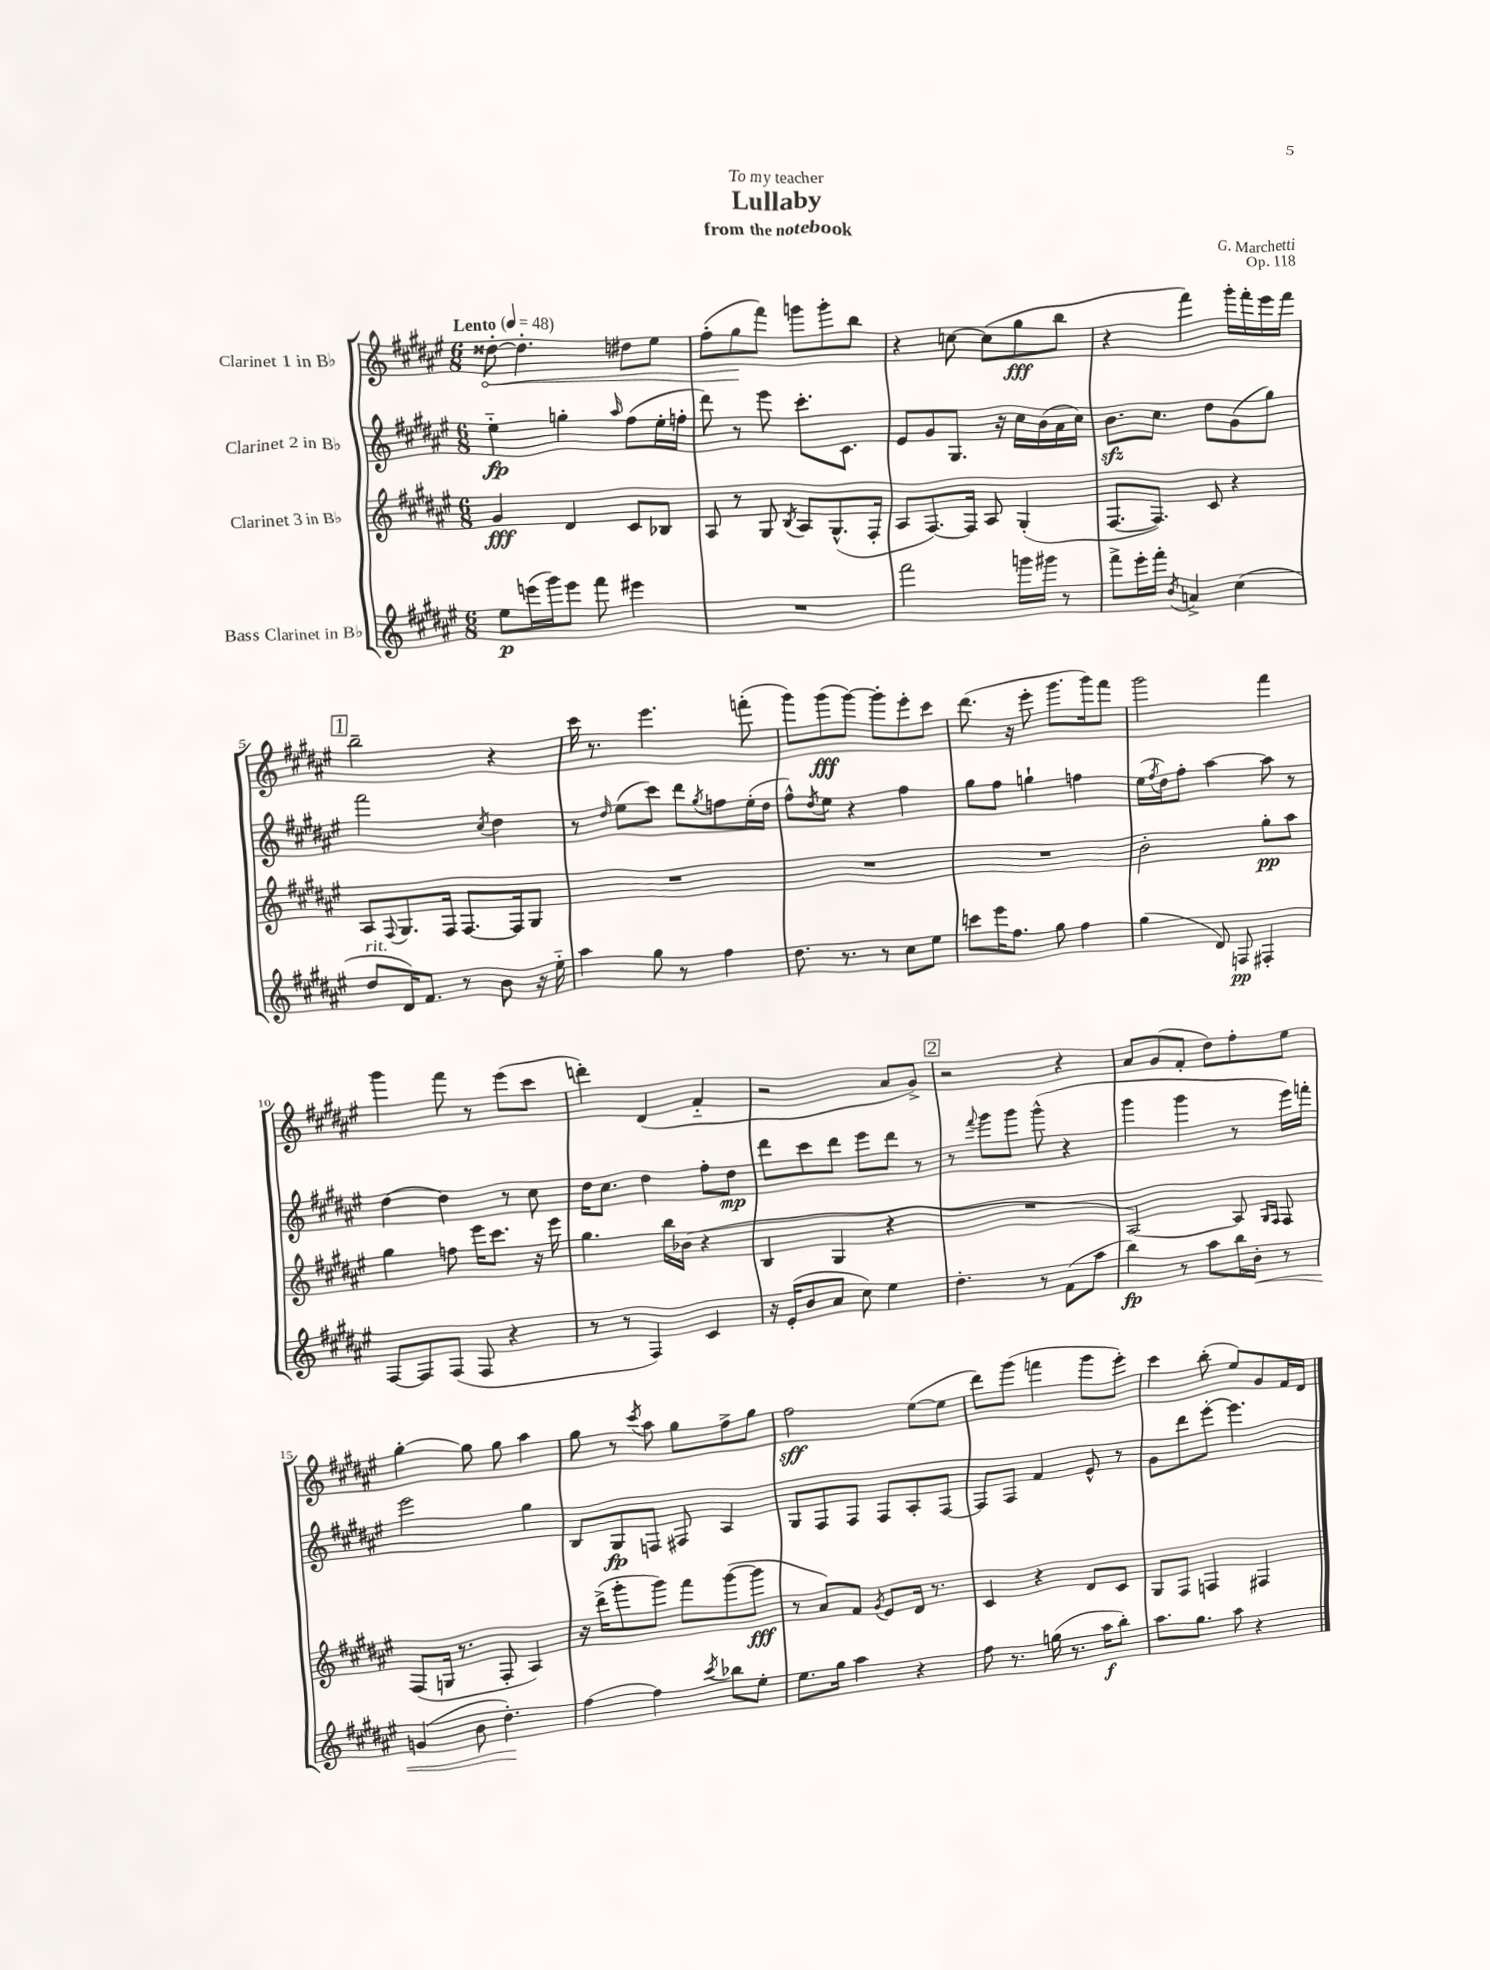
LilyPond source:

\header { title = "Lullaby" composer = "G. Marchetti" subtitle = "from the notebook" dedication = "To my teacher" opus = "Op. 118" }
<<
\new StaffGroup <<
\new Staff = "s0" \with { instrumentName = "Clarinet 1 in Bb" } {
    \clef treble \key fis \major \numericTimeSignature \time 6/8 \tempo "Lento" 4 = 48
    \once \override Hairpin.circled-tip = ##t disis''8~-.\< disis''4.-. dis''8 eis''8 |
    fis''8-.( gis''8\! fis'''8) g'''8 g'''8-. b''8 |
    r4 c''8~ c''8( gis''8\fff b''8 |
    r4 fis'''4) gis'''16-. fis'''16-. eis'''16 fis'''16 |
    \mark \markup { \box "1" } b''2-- r4 |
    cis'''16 r8. eis'''4. f'''8-.( |
    gis'''8) gis'''8\fff( gis'''8~) gis'''8-. eis'''8-. cis'''8 |
    dis'''8.( r16 eis'''8-. gis'''8. gis'''16) fis'''8 |
    gis'''2 fis'''4 |
    gis'''4 fis'''8 r8 eis'''8( cis'''8 |
    d'''4-.) dis'4( fis'4-_ |
    r2 ais'8 gis'8->) |
    \mark \markup { \box "2" } r2 r4 |
    ais'8 gis'8( fis'8-. dis''8) fis''8-. eis''8 |
    gis''4~-. gis''8 gis''8 ais''4 |
    gis''8 r8 \acciaccatura { cis'''8 } ais''8 gis''8 fis''8-> gis''8 |
    fis''2\sff eis''8~( eis''8 |
    dis'''8) gis'''8( f'''4 gis'''8 eis'''8-.) |
    cis'''4 b''8-.( eis''8) gis'8 fis'16 dis'16 \bar "|." |
}
\new Staff = "s1" \with { instrumentName = "Clarinet 2 in Bb" } {
    \clef treble \key fis \major \numericTimeSignature \time 6/8
    eis''4-_\fp g''4-. \grace { ais''16 } fis''8( eis''16-. f''16-. |
    dis'''8) r8 eis'''8 cis'''8.-. cis'8. |
    eis'8 gis'8 gis8. r16 cis''16 b'16( ais'16 cis''16) |
    b'8.\sfz cis''8. dis''8 gis'8( gis''8) |
    \mark \markup { \box "1" } fis'''2 \acciaccatura { cis''8 } dis''4 |
    r8 \grace { dis''16 } eis''8( cis'''8) dis'''8 \acciaccatura { gis''8 } f''8 eis''16-.( dis''16 |
    fis''8-^) \acciaccatura { dis''8 } eis''8 r4 fis''4 |
    gis''8 fis''8 g''4-! f''4 |
    eis''16( \acciaccatura { fis''8 } dis''16) fis''8-. ais''4~ ais''8 r8 |
    dis''4~ dis''4 r8 cis''8 |
    dis''16 cis''8. dis''4 fis''8-. dis''8\mp |
    dis'''8 cis'''8 dis'''8 eis'''8 dis'''8 r8 |
    \mark \markup { \box "2" } r8 \appoggiatura { fis'''8 } gis'''8 gis'''8 gis'''8-^( r4 |
    gis'''4 gis'''4 r8 eis'''16) f'''16-. |
    eis'''2 gis''4 |
    b8 gis8\fp f8 fis8 ais4 |
    gis8 fis8 fis8 fis8 ais8-. fis8~ |
    fis8 fis8 fis'4 eis'8-^ r8 |
    gis'8 dis'''8 eis'''8~-. eis'''4. \bar "|." |
}
\new Staff = "s2" \with { instrumentName = "Clarinet 3 in Bb" } {
    \clef treble \key fis \major \numericTimeSignature \time 6/8
    gis'4\fff dis'4 cis'8 bes8 |
    ais8 r8 gis8 \acciaccatura { b8 } ais8 gis8.-^( fis16-. |
    ais8 fis8.~) fis16 ais8 gis4-.( |
    fis8.~ fis8.) cis'8 r4 |
    \mark \markup { \box "1" } ais8 \appoggiatura { fis8 } gis8. fis16 fis8.~ fis16 gis8 |
    R2. |
    R2. |
    R2. |
    b'2-. gis''8-.\pp ais''8 |
    gis''4 f''8 eis'''16 cis'''8. r16 eis'''16 |
    gis''4. b''16 bes'16( r4 |
    b4 gis4 r4 |
    \mark \markup { \box "2" } R2. |
    ais2~) ais8 \grace { gis16 fis16 } fis8 |
    fis8( g16 r8. fis8-. ais4) |
    r16 dis'''16->( gis'''8-. gis'''8) fis'''8 gis'''8~( gis'''8\fff |
    r8 ais'8) fis'8 \acciaccatura { gis'8 } eis'8 dis'16 r8. |
    cis'4 r4 dis'8 cis'8 |
    gis8 fis8 f4 fis4 \bar "|." |
}
\new Staff = "s3" \with { instrumentName = "Bass Clarinet in Bb" } {
    \clef treble \key fis \major \numericTimeSignature \time 6/8
    eis''8\p e'''16( gis'''16) e'''8 fis'''8 eis'''4 |
    R2. |
    fis'''2 g'''16 gis'''16 r8 |
    fis'''8-> eis'''16-. fis'''16-. \acciaccatura { b'8 } a'4-> cis''4( |
    \mark \markup { \box "1" } dis''8^\markup { \italic "rit." } dis'16) fis'8. r8 b'8 r16 eis''16-_ |
    ais''4 gis''8 r8 fis''4 |
    dis''8. r8. r8 cis''8 eis''8 |
    c'''8 eis'''16 fis''8. gis''8 fis''4 |
    gis''4( dis'8) f8\pp fis4-. |
    fis8~ fis8 fis8( fis8 r4 |
    r8 r8 fis4) cis'4 |
    r16 eis'16-.( b'8 ais'8 cis''8) eis''4 |
    \mark \markup { \box "2" } dis''4.-. r8 fis'8( ais''8 |
    b''4\fp) r8 ais''8 b''16 b'16-.\< r8 |
    g'4( b'8 dis''4.-.\!) |
    fis''4~ fis''4 \acciaccatura { cis'''8 } bes''8 eis''8-. |
    eis''8. gis''16 ais''4 r4 |
    fis''8 r8. g''16( r8. ais''16\f b''8-.) |
    ais''8. gis''8. ais''8 r4 \bar "|." |
}
>>
>>
